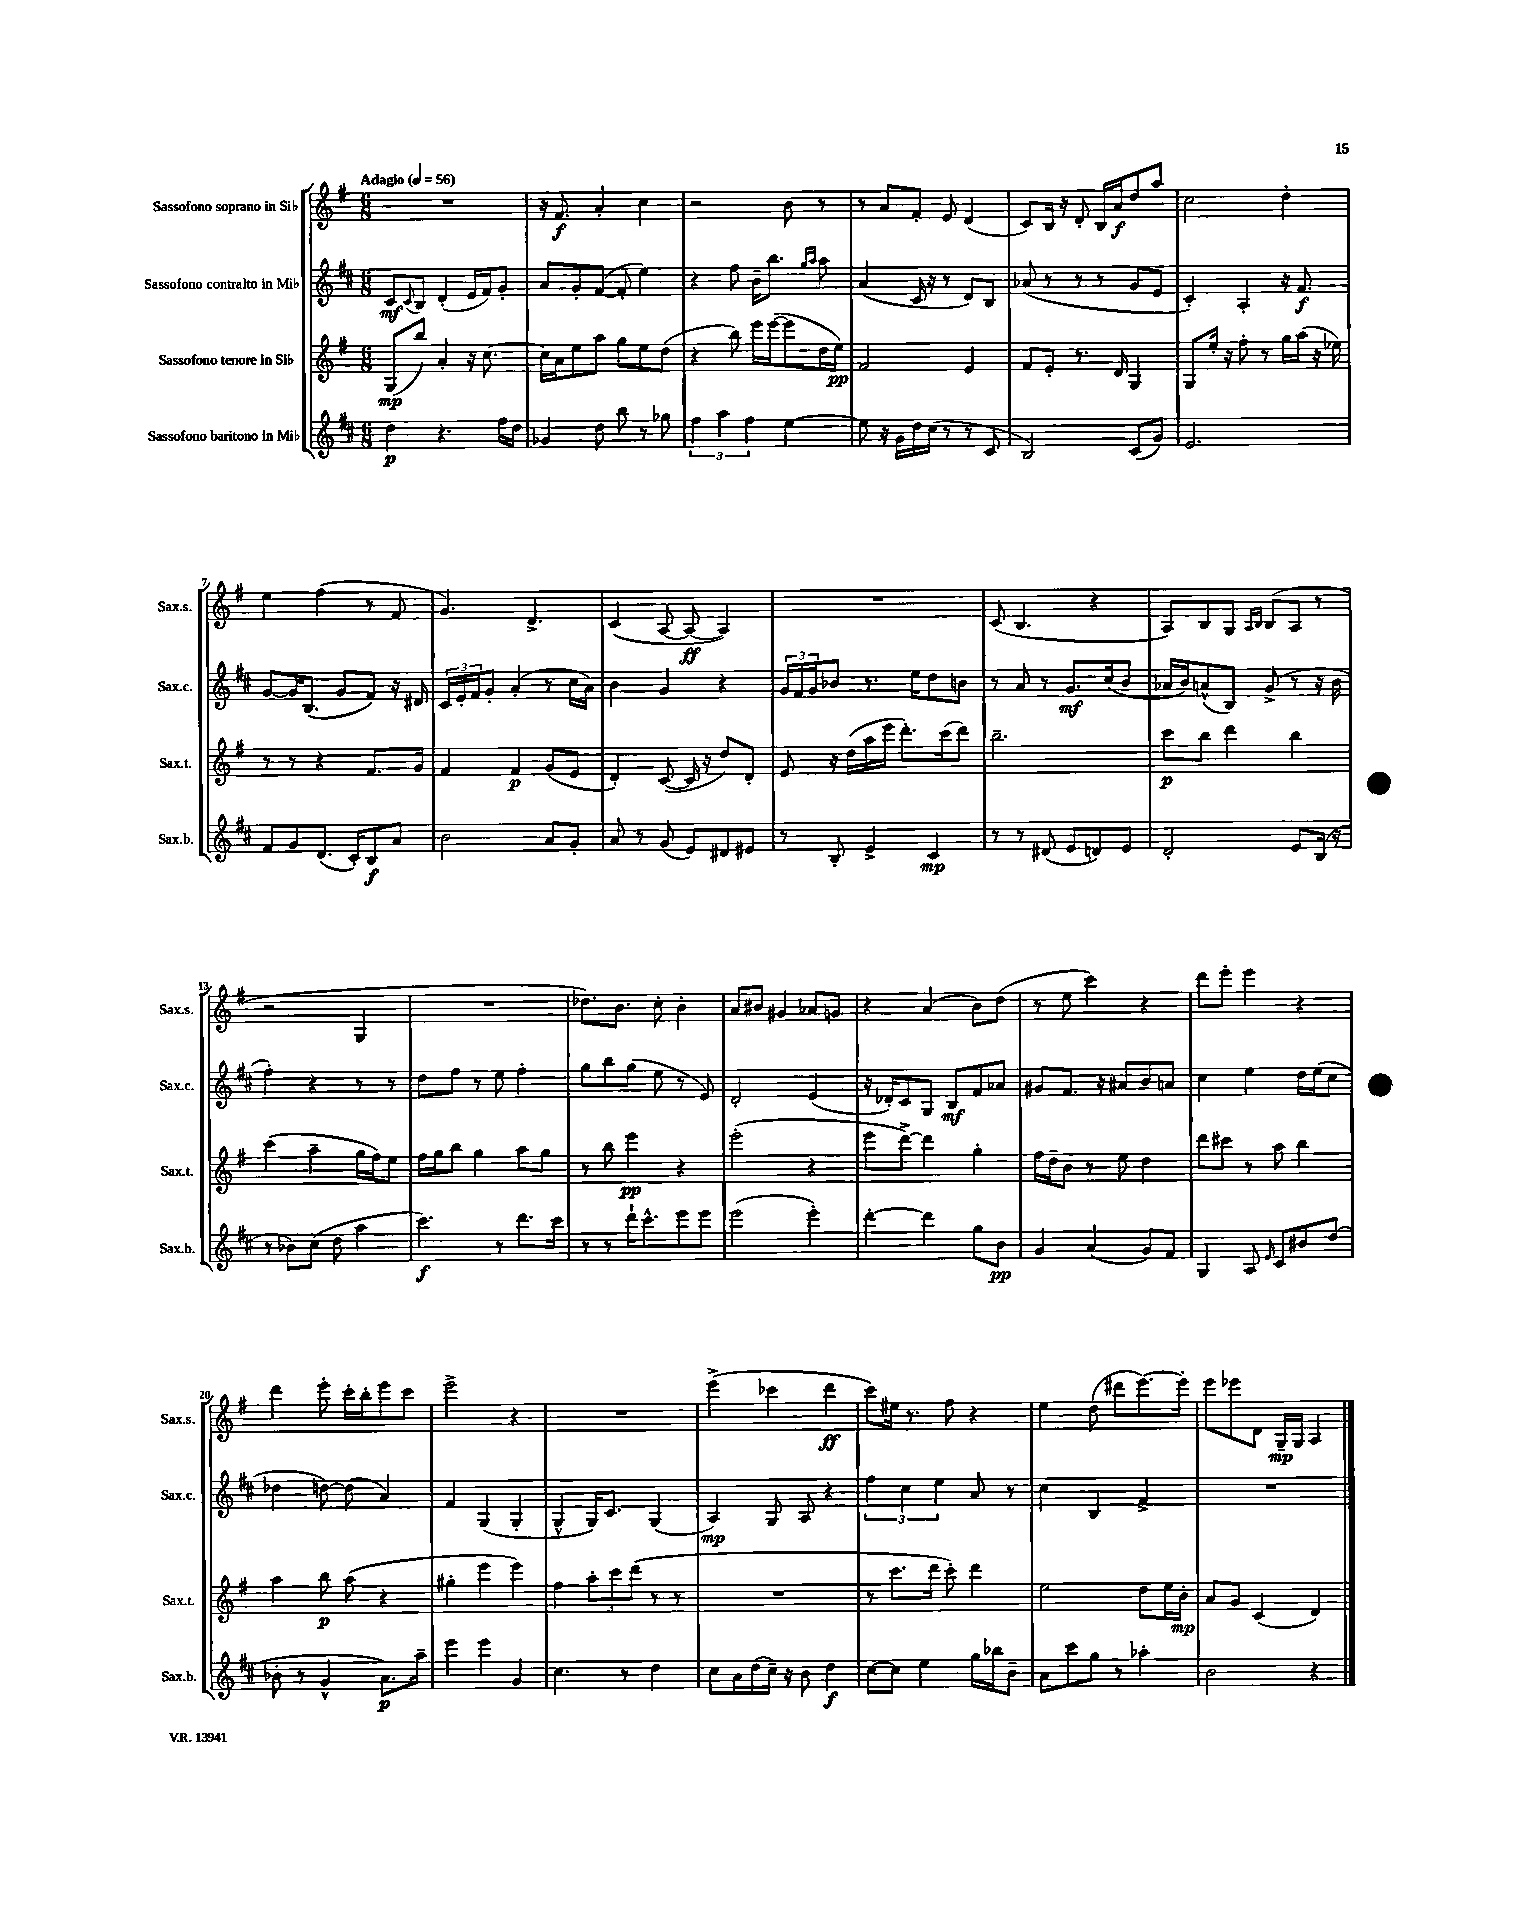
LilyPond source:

<<
\new StaffGroup <<
\new Staff = "s0" \with { instrumentName = "Sassofono soprano in Sib" shortInstrumentName = "Sax.s." } {
    \clef treble \key g \major \numericTimeSignature \time 6/8 \tempo "Adagio" 4 = 56
    R2. |
    r16 fis'8.\f a'4-. c''4 |
    r2 b'8 r8 |
    r8 a'8 fis'8-. e'8 d'4( |
    c'8) b16 r16 d'8-. b16 a'16\f d''8 a''8 |
    c''2 d''4-. |
    e''4 fis''4( r8 fis'8 |
    g'4.) d'4.-> |
    c'4( a8~ a8~\ff a4) |
    R2. |
    c'8( b4. r4 |
    a8) b8 g8 \grace { a16 b16 } b8( a8 r8 |
    r2 g4 |
    R2. |
    des''8.) b'8. c''8-. b'4-. |
    a'8 bis'8 gis'4 aes'8 g'8 |
    r4 a'4( b'8) d''8( |
    r8 e''8 c'''4) r4 |
    d'''8 e'''8-. e'''4 r4 |
    d'''4 e'''8-. c'''16-. b''16-. e'''8 c'''8 |
    e'''2-> r4 |
    R2. |
    e'''4->( ces'''4 d'''4\ff |
    c'''8) eis''16 r8. fis''8 r4 |
    e''4 d''8( dis'''8 e'''8.~) e'''16-. |
    e'''8 ees'''8 d'8 g16--\mp g16 a4 \bar "|." |
}
\new Staff = "s1" \with { instrumentName = "Sassofono contralto in Mib" shortInstrumentName = "Sax.c." } {
    \clef treble \key d \major \numericTimeSignature \time 6/8
    cis'8\mf \appoggiatura { cis'8 } b8 d'4-.( e'16 fis'16) g'8-. |
    a'8 g'8-. fis'8~( fis'8-. e''4) |
    r4 fis''8 b'16-- b''8. \grace { g''16 a''16 } a''8 |
    a'4( cis'16 r16 r8 d'8) b8 |
    aes'8( r8 r8 r8 g'8 e'8 |
    cis'4-.) a4-. r16 fis'8.\f |
    g'8~ g'16 b8.( g'8 fis'8) r16 dis'16 |
    \tuplet 3/2 { cis'16 e'16-. fis'16 } g'8-. a'4-.( r8 cis''16 a'16) |
    b'4 g'4 r4 |
    \tuplet 3/2 { g'16 fis'16 g'16 } bes'8 r8. e''16 d''8 b'8 |
    r8 a'8 r8 g'8.\mf cis''16( b'8 |
    aes'16 b'16) a'8-^( b8) g'8->( r8 r16 b'16 |
    fis''4-.) r4 r8 r8 |
    d''8 fis''8 r8 e''8 fis''4-. |
    g''8 b''8 g''8( e''8 r8 e'8) |
    d'2-. e'4( |
    r16 des'16-.) cis'8 g8 b8\mf fis'8 aes'8 |
    gis'8 fis'8. r16 ais'8 b'8 a'8 |
    cis''4 e''4 d''16 e''16( cis''8 |
    des''4 d''8~) d''8( a'4) |
    fis'4 g4( g4-. |
    g4-^ g16) cis'8. g4( |
    a4\mp) g8 a8 r4 |
    \tuplet 3/2 { fis''4 cis''4 e''4 } a'8 r8 |
    cis''4 b4 fis'4-> |
    R2. \bar "|." |
}
\new Staff = "s2" \with { instrumentName = "Sassofono tenore in Sib" shortInstrumentName = "Sax.t." } {
    \clef treble \key g \major \numericTimeSignature \time 6/8
    g8\mp( b''8) a'4-. r16 c''8.~ |
    c''16 a'16 e''8 a''8 g''8 e''8 d''8( |
    r4 b''8) e'''16 e'''16~( e'''8 d''16 e''16\pp) |
    fis'2 e'4 |
    fis'8 e'8-. r8. d'16 g4 |
    g8 e''16-. r16 fis''8-. r8 g''16 a''16( r16 ees''16) |
    r8 r8 r4 fis'8. g'16 |
    fis'4 fis'4\p g'8( e'8 |
    d'4-.) c'8~( c'16 r16 d''8) d'8-. |
    e'8 r16 d''16( a''16 e'''16 d'''8.-.) c'''16( d'''8) |
    b''2.-- |
    c'''8\p b''8 d'''4 b''4 |
    c'''4( a''4-- g''16 fis''16) e''8 |
    fis''16 g''16 b''8 g''4 a''8 g''8 |
    r8 b''8 e'''4\pp r4 |
    e'''2-.( r4 |
    e'''8 d'''8~->) d'''4 g''4-. |
    fis''16 d''16-- b'8 r8 e''8 d''4 |
    d'''8 cis'''8 r8 a''8 b''4 |
    a''4 b''8\p a''8( r4 |
    gis''4-. e'''4 e'''4) |
    fis''4 \tuplet 3/2 { a''8-. c'''8 d'''8( } r8 r8 |
    R2. |
    r8 c'''8. d'''16 c'''8-.) d'''4 |
    e''2 d''8 e''16 b'16-.\mp |
    a'8 g'8 c'4( d'4) \bar "|." |
}
\new Staff = "s3" \with { instrumentName = "Sassofono baritono in Mib" shortInstrumentName = "Sax.b." } {
    \clef treble \key d \major \numericTimeSignature \time 6/8
    d''4\p r4. fis''16 d''16 |
    ges'4 d''8 b''8 r8 ges''8 |
    \tuplet 3/2 { fis''4 a''4 fis''4 } e''4~ |
    e''8 r16 g'16 d''16 cis''16( r8 r8 cis'8 |
    b2) cis'8( g'8) |
    e'2. |
    fis'8 g'8 d'8.( cis'16-.) b8\f a'8 |
    b'2 a'8 g'8-. |
    a'8 r8 g'8( e'8) dis'8 eis'8 |
    r8 b8-. e'4-> cis'4\mp |
    r8 r8 dis'8( e'8 d'8) e'8 |
    d'2-. e'8 b16( r16 |
    r8 bes'8) cis''8( d''8 a''4 |
    cis'''4.\f) r8 d'''8. cis'''16 |
    r8 r8 d'''16-! cis'''8.-^ e'''8 e'''8 |
    e'''2( e'''4-.) |
    d'''4~-. d'''4 g''8 b'8\pp |
    g'4 a'4( g'8) fis'8 |
    g4 a8 \grace { e'16 } cis'8 bis'8 d''8( |
    bes'8-. r8 g'4-^ a'8.\p) a''16-- |
    e'''4 e'''4 g'4 |
    cis''4. r8 d''4 |
    cis''8 a'16 d''16( cis''16--) r16 b'8 d''4\f |
    cis''8~ cis''8 e''4 g''16 bes''16 b'8-- |
    a'8 cis'''8 g''8 r8 aes''4-. |
    b'2 r4 \bar "|." |
}
>>
>>
